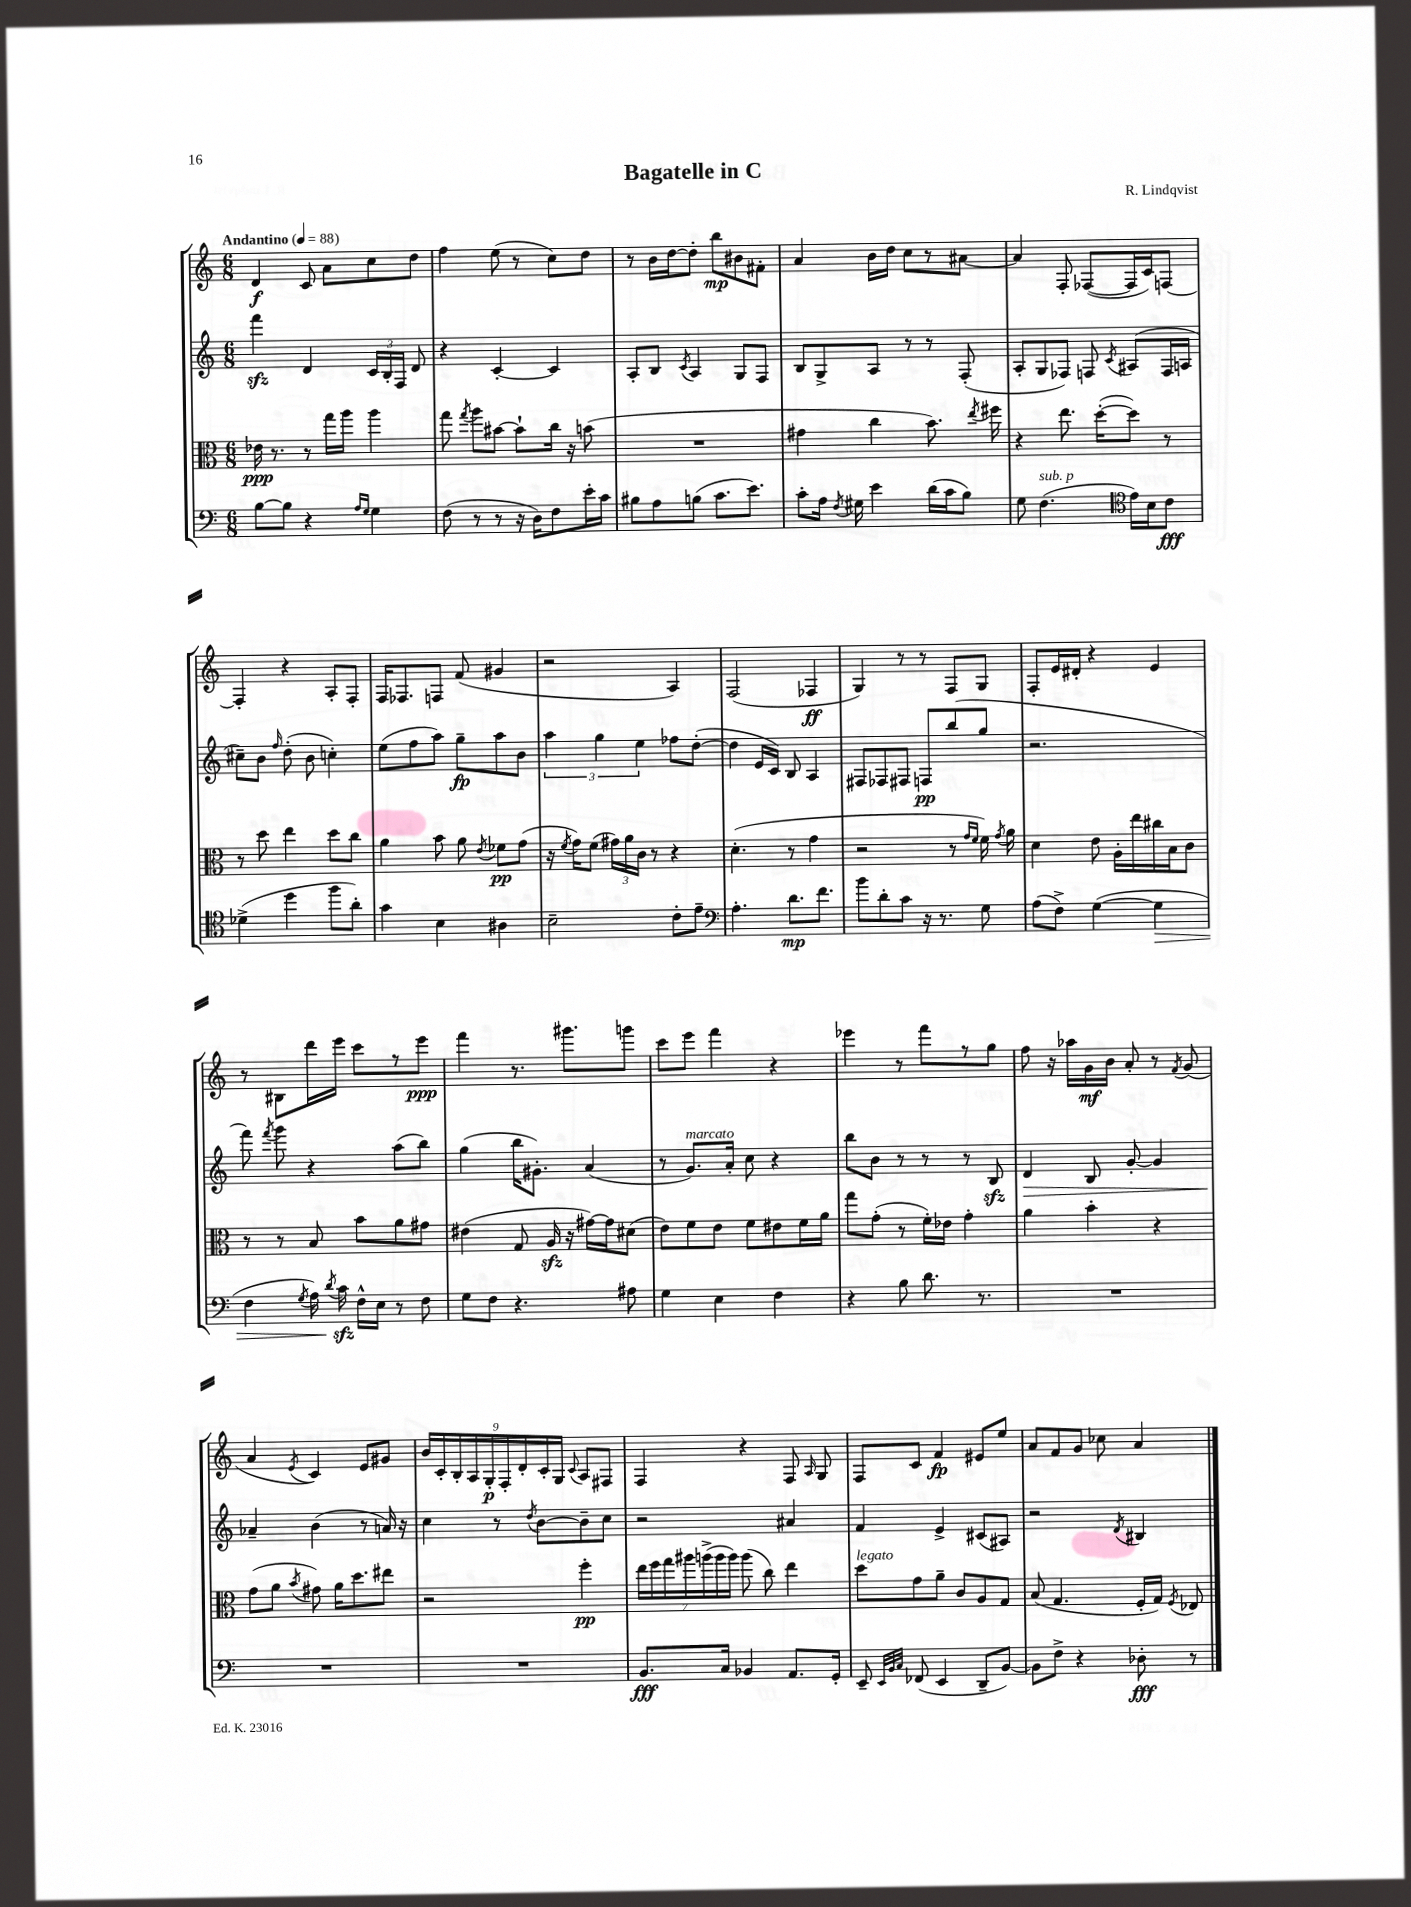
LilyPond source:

\header { title = "Bagatelle in C" composer = "R. Lindqvist" }
<<
\new StaffGroup <<
\new Staff = "s0" {
    \clef treble \key c \major \numericTimeSignature \time 6/8 \tempo "Andantino" 4 = 88
    \autoBeamOff d'4\f c'8 a'8[ c''8 d''8] |
    f''4 e''8( r8 c''8[) d''8] |
    r8 b'16[ d''16~ d''8]-. b''8[\mp bis'8 fis'8]-. |
    a'4 b'16[ d''16] c''8[ r8 ais'8]~ |
    ais'4 f8-. fes8[~( fes16 c'16) f8]~ |
    f4-. r4 a8[-. f8]-. |
    f16[ fes8. f8] f'8( gis'4 |
    r2 a4) |
    f2( fes4\ff |
    g4) r8 r8 f8[ g8] |
    f8[-. e'16 dis'16]-. r4 e'4 |
    r8 bis8[ d'''16 e'''16] c'''8[ r8 e'''8]\ppp |
    f'''4 r8. gis'''8.[ g'''8] |
    c'''8[ e'''8] f'''4 r4 |
    ees'''4 r8 f'''8[ r8 g''8] |
    f''8 r16 aes''16[ g'16\mf b'16] a'8-. r8 \acciaccatura { f'8 } g'8( |
    a'4 \acciaccatura { e'8 } c'4) e'8[ gis'8] |
    \tuplet 9/8 { b'16[ c'16-. b16-. a16 g16-.\p f16-. d'16-. c'16-. g16] } \appoggiatura { c'8 } a8[ fis8] |
    f4 r4 f8 \grace { a16 } g8 |
    f8[ c'8] f'4\fp eis'8[ e''8] |
    a'8[ f'8 g'8] ces''8 a'4 \bar "|." |
}
\new Staff = "s1" {
    \clef treble \key c \major \numericTimeSignature \time 6/8
    \autoBeamOff f'''4\sfz d'4 \tuplet 3/2 { c'16[ b16-. f16] } d'8 |
    r4 c'4~-. c'4 |
    a8[-. b8] \acciaccatura { c'8 } a4 g8[ f8] |
    b8[ g8-> a8] r8 r8 f8-.( |
    a8[-. g8 fes8]) f8 \acciaccatura { c'8 } ais8[( f16 a16] |
    cis''8[--) b'8] \grace { f''16 } d''8-.( b'8 c''4-.) |
    e''8[( f''8 a''8]) g''8[--\fp a''8 b'8] |
    \tuplet 3/2 { a''4 g''4 e''4 } fes''8[ d''8]~-.( |
    d''4 e'16[ c'16]) b8 a4 |
    fis8[ fes8 fis8] f8[\pp b''8( g''8] |
    r2. |
    f'''8) \acciaccatura { f'''8 } g'''8 r4 a''8[( b''8]) |
    g''4( b''16[ gis'8.]-.) a'4( |
    r8 g'8.[^\markup { \italic "marcato" }) a'16]-. c''8 r4 |
    b''8[ b'8] r8 r8 r8 b8\sfz |
    d'4\> b8 g'8~-. g'4 |
    aes'4--\! b'4( r8 a'16) r16 |
    c''4 r8 \acciaccatura { d''8 } b'8[~ b'8-- c''8] |
    r2 ais'4 |
    f'4 e'4-> cis'8[( ais8]) |
    r2 \acciaccatura { d'8 } bis4 \bar "|." |
}
\new Staff = "s2" {
    \clef alto \key c \major \numericTimeSignature \time 6/8
    \autoBeamOff ees'16\ppp r8. r8 g''16[ a''16] a''4 |
    g''8 \acciaccatura { g''8 } a''8[ bis'8]~ bis'8[-! c''16] r16 b'8( |
    R2. |
    gis'4 c''4 b'8.) \acciaccatura { e''8 } fis''16 |
    r4 e''8. d''16[~-.( d''8]) r8 |
    r8 d''8 e''4 d''8[ c''8] |
    a'4 b'8 a'8 \acciaccatura { e'8 } fes'8[\pp g'8]( |
    r16 \acciaccatura { f'8 } g'16[) f'8]( \tuplet 3/2 { gis'16[) a'16 c'16] } r8 r4 |
    d'4.-.( r8 g'4 |
    r2 r8 \grace { g'16[ f'16] } f'16) \acciaccatura { g'8 } a'16 |
    d'4 e'8 a16[-. e''16 cis''16 b16 c'8] |
    r8 r8 b8 b'8[ a'8 gis'8] |
    eis'4( g8 a16\sfz r16 gis'16[~) gis'16 dis'8]( |
    e'8[) f'8 e'8] f'8[ eis'8 f'16 a'16] |
    g''8[ g'8]-.( r8 f'16[-.) ees'16] g'4-. |
    a'4 b'4-. r4 |
    g'8[( a'8] \acciaccatura { b'8 } gis'8) a'16[ d''8. eis''8] |
    r2 f''4-.\pp |
    \tuplet 7/4 { e''16[ f''16 g''16 ais''16 a''16->( a''16 a''16]) } a''8( c''8) e''4 |
    d''8[^\markup { \italic "legato" } g'8 a'8]-- c'8[ a8 g8] |
    b8( g4. f16[-. g16]) \acciaccatura { f8 } ees8 \bar "|." |
}
\new Staff = "s3" {
    \clef bass \key c \major \numericTimeSignature \time 6/8
    \autoBeamOff b8[~ b8] r4 \grace { a16[ g16] } g4 |
    f8( r8 r8 r16 d16[) f8 e'16-. c'16] |
    bis8[ a8 b8]( c'8.[ e'8.]) |
    c'8[-. a16] \acciaccatura { f8 } gis16 e'4 d'16[( c'16 b8]) |
    g8 f4.^\markup { \italic "sub. p" }( \clef tenor e'16[) b16 c'8]\fff |
    des'4->( d''4 f''8[ a'8]-.) |
    g'4 b4 ais4 |
    b2-- c'8[-. e'8]-- |
    \clef bass a4.-. d'8.[\mp f'8.] |
    b'8[ d'8-. c'8] r16 r8. g8 |
    a8[( f8]->) g4~( g4\> |
    f4 \acciaccatura { g8 } a16) \acciaccatura { d'8 } c'16\sfz\! f16[-^ e16] r8 f8 |
    g8[ f8] r4. ais8 |
    g4 e4 f4 |
    r4 b8 d'8. r8. |
    R2. |
    R2. |
    R2. |
    b,8.[\fff c16] bes,4 a,8.[ g,16]-. |
    e,8-- \grace { e,32[ b,32 c32] } fes,8( e,4 d,8[-- b,8]~) |
    b,8[ f8]-> r4 des8-.\fff r8 \bar "|." |
}
>>
>>
\layout { \context { \Score \remove "Bar_number_engraver" } }
